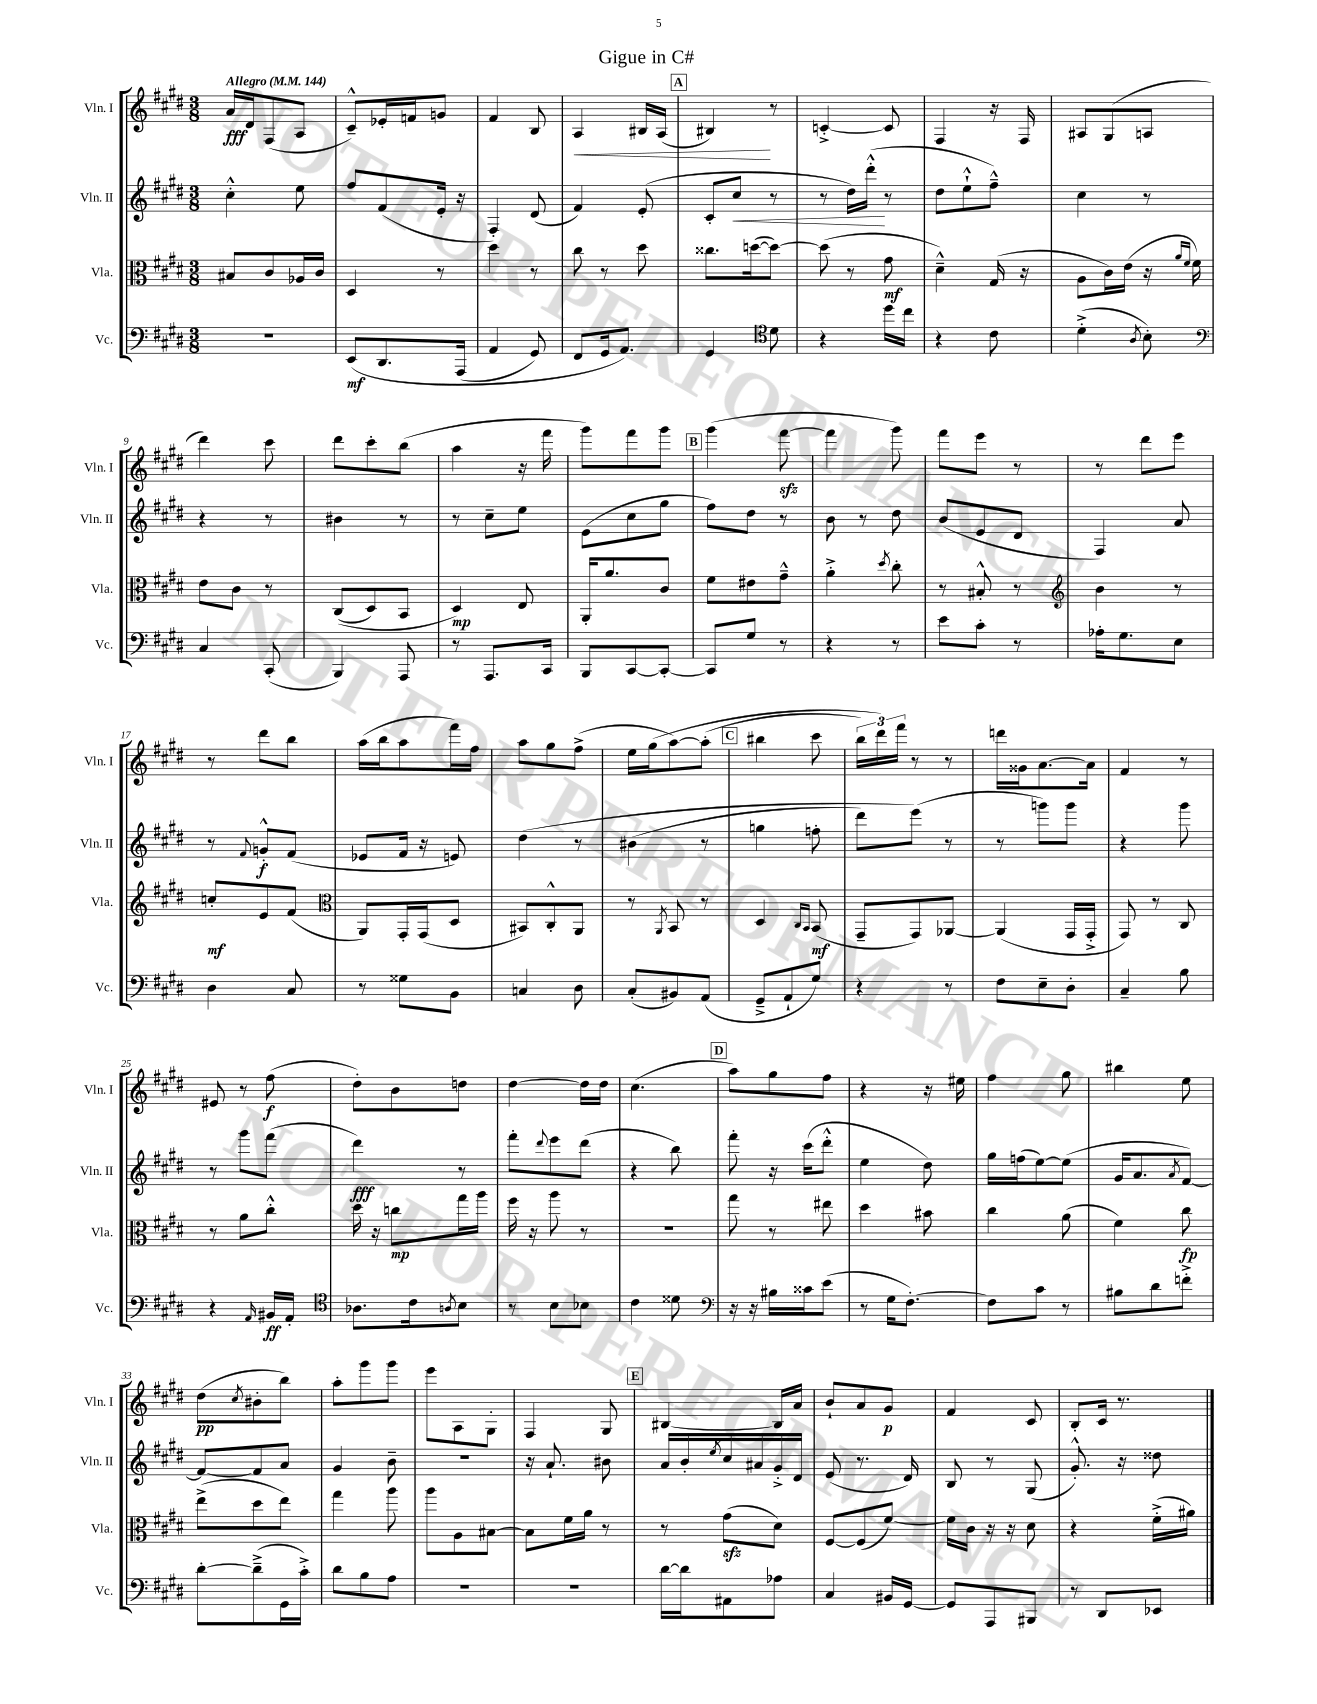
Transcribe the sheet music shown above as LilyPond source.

\header { title = "Gigue in C#" }
<<
\new StaffGroup <<
\new Staff = "s0" \with { instrumentName = "Vln. I" shortInstrumentName = "Vln. I" } {
    \clef treble \key e \major \numericTimeSignature \time 3/8 \tempo "Allegro" 4 = 144
    a'16\fff dis'16 fis8( a8 |
    cis'8---^) ees'16-. f'16 g'8 |
    fis'4 b8 |
    a4\< bis16 a16( |
    \mark \markup { \box "A" } bis4\!) r8 |
    c'4~-.-> c'8 |
    fis4 r16 fis16 |
    ais8 gis8( a8 |
    dis'''4) cis'''8 |
    dis'''8 cis'''8-. b''8( |
    a''4 r16 fis'''16 |
    gis'''8) fis'''8 gis'''8 |
    \mark \markup { \box "B" } gis'''4( fis'''8~\sfz |
    fis'''4 gis'''8) |
    fis'''8 e'''8 r8 |
    r8 dis'''8 e'''8 |
    r8 dis'''8 b''8 |
    a''16( b''16 a''8 fis'''16) fis''16 |
    a''8 gis''8 fis''8->( |
    e''16 gis''16\( a''8~) a''8-.( |
    \mark \markup { \box "C" } bis''4 cis'''8 |
    \tuplet 3/2 { b''16) dis'''16\) fis'''16 } r8 r8 |
    d'''16 gisis'16 a'8.~ a'16 |
    fis'4 r8 |
    eis'8 r8 fis''8\f( |
    dis''8-.) b'8 d''8 |
    dis''4~ dis''16 dis''16 |
    cis''4.( |
    \mark \markup { \box "D" } a''8) gis''8 fis''8 |
    r4 r16 eis''16 |
    fis''4 gis''8 |
    bis''4 e''8 |
    dis''8\pp( \acciaccatura { cis''8 } bis'8-. b''8) |
    a''8-. gis'''8 gis'''8 |
    e'''8 a8 gis8-. |
    fis4 gis8 |
    \mark \markup { \box "E" } bis4~ bis16 a'16 |
    b'8-! a'8 gis'8\p |
    fis'4 cis'8 |
    b8-. cis'16 r8. \bar "|." |
}
\new Staff = "s1" \with { instrumentName = "Vln. II" shortInstrumentName = "Vln. II" } {
    \clef treble \key e \major \numericTimeSignature \time 3/8
    cis''4-.-^ e''8 |
    fis''8 fis'8( e'16-. r16 |
    fis4-.) dis'8( |
    fis'4) e'8-.( |
    \mark \markup { \box "A" } cis'8-. cis''8\< r8 |
    r8 dis''16) dis'''16-.-^\!( r8 |
    dis''8 e''8-!-^ fis''8---^) |
    cis''4 r8 |
    r4 r8 |
    bis'4 r8 |
    r8 cis''8-- e''8 |
    e'8( cis''8 gis''8 |
    \mark \markup { \box "B" } fis''8) dis''8 r8 |
    b'8 r8 dis''8 |
    b'8( e'8 dis'8 |
    fis4) a'8 |
    r8 \appoggiatura { fis'8 } g'8-.-^\f fis'8( |
    ees'8 fis'16 r16 e'8) |
    dis''4\( r8 |
    bis'4( r8 |
    \mark \markup { \box "C" } g''4 f''8-. |
    dis'''8) e'''8(\) r8 |
    r8 g'''8) g'''8 |
    r4 gis'''8 |
    r8 gis'''8 fis'''8( |
    dis'''4\fff) r8 |
    fis'''8-. \appoggiatura { dis'''8 } e'''8 dis'''8( |
    r4 b''8) |
    \mark \markup { \box "D" } fis'''8-. r16 cis'''16( dis'''8-.-^ |
    e''4 dis''8) |
    gis''16 f''16( e''8~) e''8( |
    gis'16 a'8. \acciaccatura { a'8 } fis'8~) |
    fis'8~ fis'8 a'8 |
    gis'4 b'8-- |
    R4. |
    r16 a'8.-! bis'8 |
    \mark \markup { \box "E" } a'16 b'16-. \acciaccatura { e''8 } cis''16 ais'16 gis'16-.-> dis'16 |
    e'8( r8. dis'16) |
    b8 r8 gis8( |
    gis'8.-.-^) r16 disis''8 \bar "|." |
}
\new Staff = "s2" \with { instrumentName = "Vla." shortInstrumentName = "Vla." } {
    \clef alto \key e \major \numericTimeSignature \time 3/8
    bis8 cis'8 aes16 cis'16 |
    dis4 r8 |
    dis''4 r8 |
    cis''8 r8 dis''8 |
    \mark \markup { \box "A" } cisis''8. d''16~( d''8~) |
    d''8( r8 gis'8\mf |
    dis'4---^) gis16( r16 |
    a8 cis'16) e'16( r16 \grace { a'16 fis'16 } fis'16) |
    e'8 cis'8 r8 |
    cis8(\( dis8) b,8 |
    dis4\mp\) e8 |
    a,16-. a'8. cis'8 |
    \mark \markup { \box "B" } fis'8 eis'8 gis'8---^ |
    a'4-.-> \acciaccatura { dis''8 } cis''8-. |
    r8 bis8-.-^ r8 |
    \clef treble b'4 r8 |
    c''8-.\mf e'8 fis'8( |
    \clef alto a,8) gis,16-. gis,16( dis8 |
    bis,8) cis8-.-^ a,8 |
    r8 \acciaccatura { a,8 } b,8 r8 |
    \mark \markup { \box "C" } dis4 \grace { cis16 b,16 } b,8\mf( |
    gis,8-- gis,8) aes,8~ |
    aes,4( gis,16 gis,16-.-> |
    gis,8) r8 cis8 |
    r8 a'8 cis''8-.-^ |
    dis''16 r16 c''8\mp gis''16 a''16 |
    fis''16 r16 a''8 r8 |
    R4. |
    \mark \markup { \box "D" } gis''8 r8 eis''8 |
    dis''4 bis'8 |
    cis''4 a'8( |
    fis'4) cis''8\fp |
    e''8->( dis''8 e''8) |
    gis''4 a''8 |
    a''8 a8 bis8~ |
    bis8 fis'16 a'16 r8 |
    \mark \markup { \box "E" } r8 gis'8\sfz( dis'8) |
    fis8~ fis8( fis'8~) |
    fis'16 cis'16 r16 r16 dis'8 |
    r4 fis'16-.->( ais'16) \bar "|." |
}
\new Staff = "s3" \with { instrumentName = "Vc." shortInstrumentName = "Vc." } {
    \clef bass \key e \major \numericTimeSignature \time 3/8
    R4. |
    e,8\mf\( dis,8. a,,16( |
    a,4 gis,8) |
    fis,8 gis,16 a,8.\) |
    \mark \markup { \box "A" } gis,4 \clef tenor dis'8 |
    r4 dis''16 cis''16 |
    r4 cis'8 |
    dis'4-.->( \acciaccatura { a8 } b8-.) |
    \clef bass cis4 cis,8-.( |
    b,,4) a,,8 |
    r8 a,,8. cis,16 |
    b,,8 cis,8~ cis,8~-. |
    \mark \markup { \box "B" } cis,8 gis8 r8 |
    r4 r8 |
    e'8 cis'8-. r8 |
    aes16-. gis8. e8 |
    dis4 cis8 |
    r8 gisis8 b,8 |
    c4 dis8 |
    cis8-.( bis,8) a,8( |
    \mark \markup { \box "C" } gis,8---> a,8-! gis8) |
    r4 r8 |
    fis8 e8-- dis8-. |
    cis4-- b8 |
    r4 \grace { a,16 } bis,16\ff a,16-. |
    \clef tenor aes8. cis'16 \acciaccatura { a8 } b8 |
    r8 b8 bes8 |
    cis'4 disis'8 |
    \mark \markup { \box "D" } \clef bass r16 r16 bis16 cisis'16 e'8( |
    r8 gis16 fis8.~-.) |
    fis8 cis'8 r8 |
    bis8 dis'8 f'8-.-> |
    dis'8~-. dis'8--->( gis,16 cis'16-.->) |
    dis'8 b8 a8 |
    R4. |
    R4. |
    \mark \markup { \box "E" } dis'16~ dis'16 ais,8 aes8 |
    cis4 bis,16 gis,16~ |
    gis,8 a,,8 bis,,8 |
    r8 dis,8 ees,8 \bar "|." |
}
>>
>>
